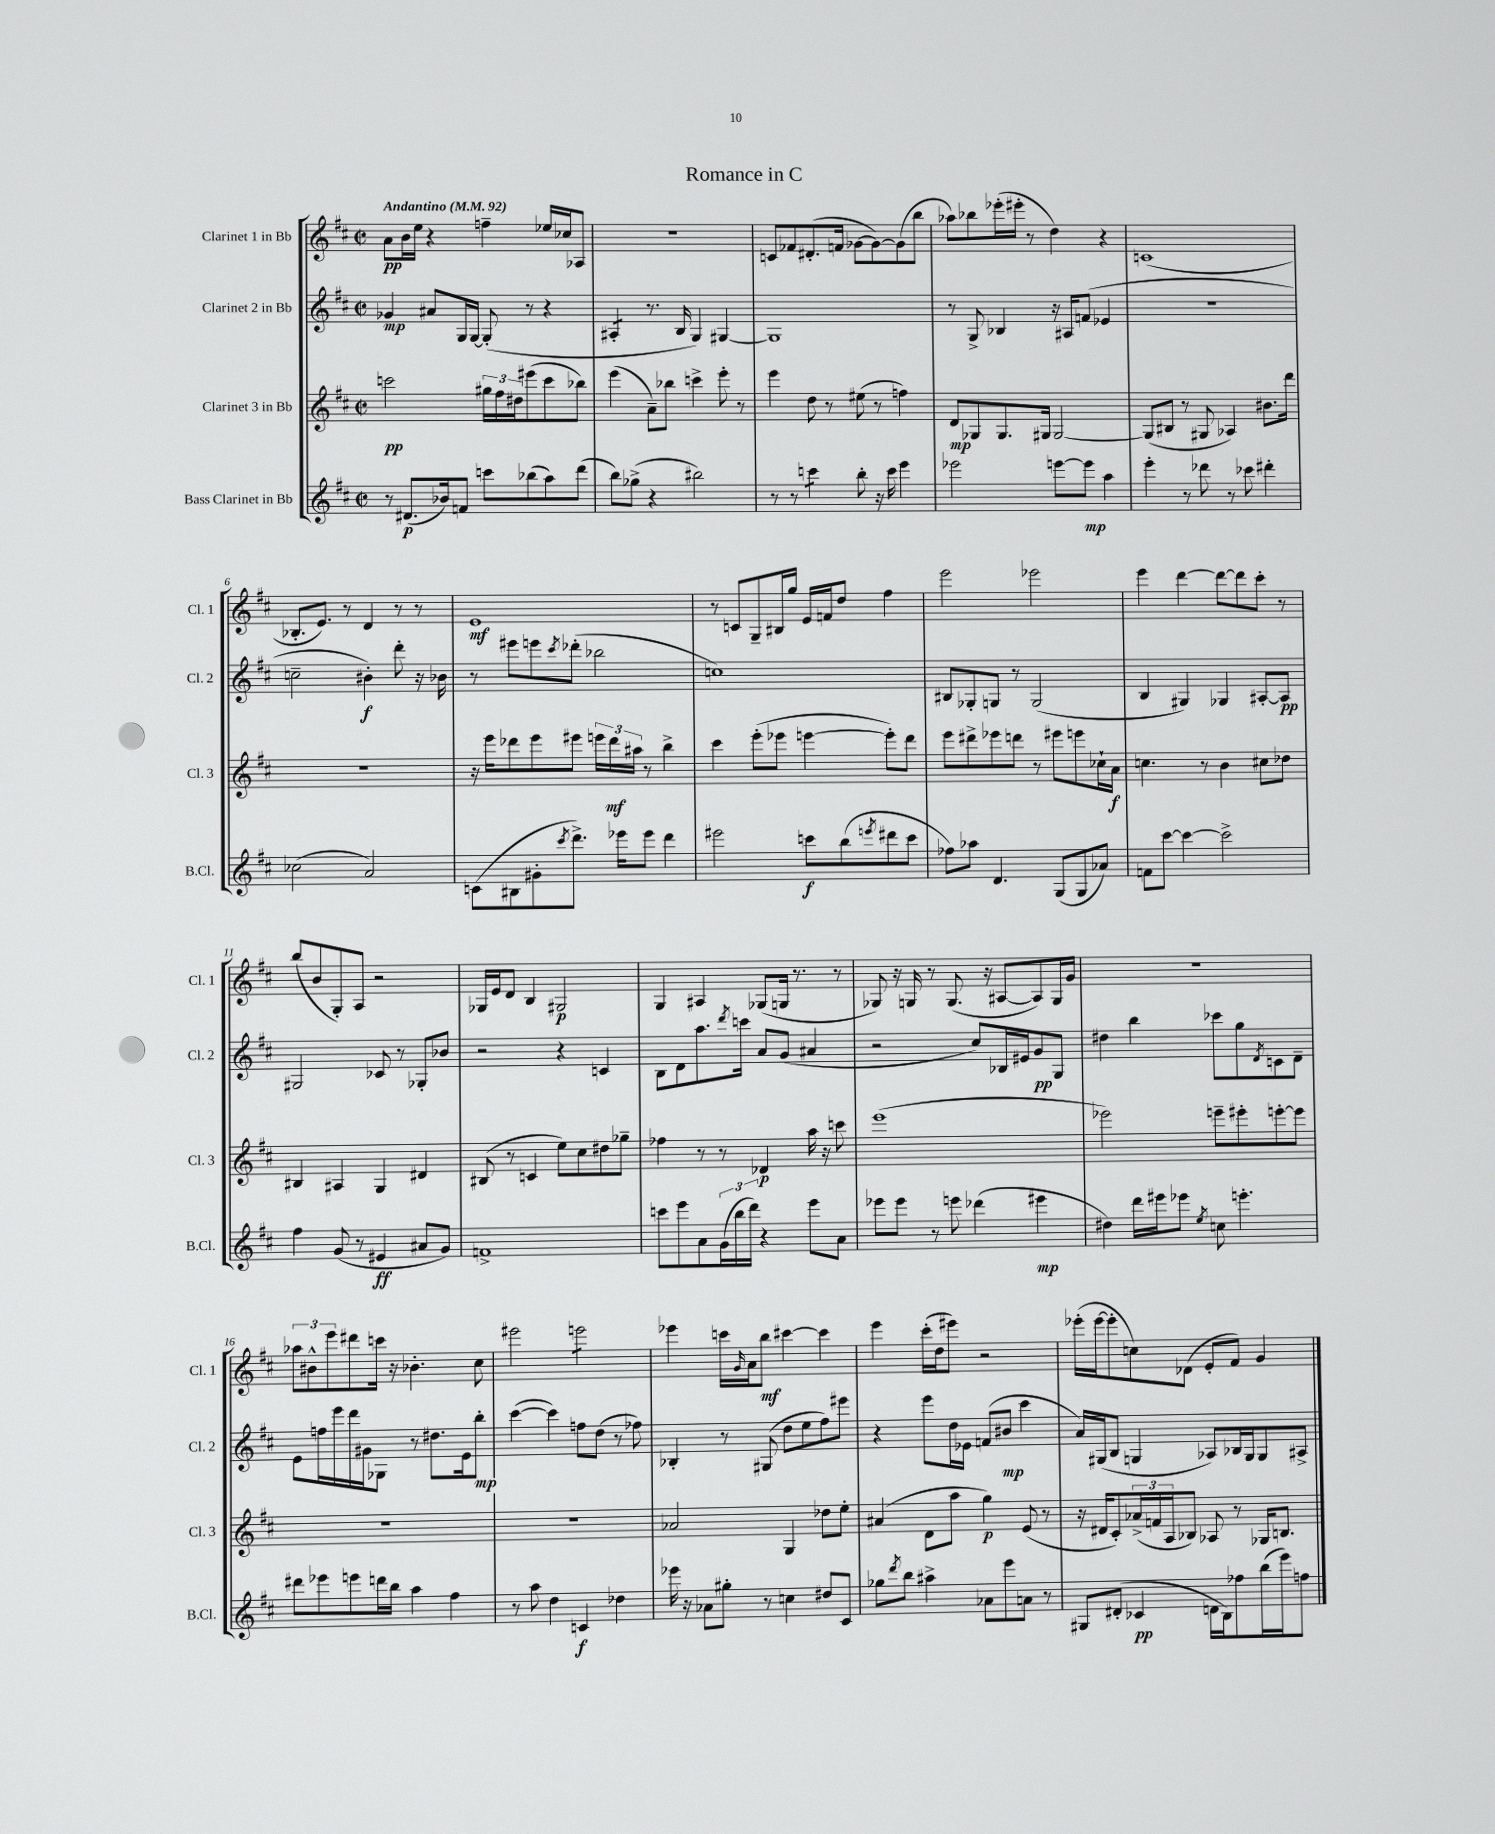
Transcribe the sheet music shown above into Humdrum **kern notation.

**kern	**kern	**kern	**kern
*staff4	*staff3	*staff2	*staff1
*clefG2	*clefG2	*clefG2	*clefG2
*k[f#c#]	*k[f#c#]	*k[f#c#]	*k[f#c#]
*M2/2	*M2/2	*M2/2	*M2/2
*met(c|)	*met(c|)	*met(c|)	*met(c|)
*MM92	*MM92	*MM92	*MM92
8r	2ccc	4g-	8a
(8.d#	.	.	16b
.	.	.	16ee
.	.	8a#	4r
16b-)	.	.	.
8f	.	16G	.
.	.	[16G	.
8ccc	24gg#	(8G']	4ff~
.	24ff#	.	.
.	24dd#	.	.
(8bb-	(8eee#	8r	.
8aa)	8ccc	4r	16ee-
.	.	.	16cc-
(8ddd	8bb-)	.	8A-
=	=	=	=
8bb)	(4eee	4A#'	1r
(8gg-^	.	.	.
4r	8a~)	8.r	.
.	8bb-	.	.
.	.	16B	.
2bb#)	4ccc^	4G)	.
.	8eee'	[4G#	.
.	8r	.	.
=	=	=	=
8r	4eee	1G#]	8c
8r	.	.	8f-
4ccc	8dd	.	(8.d#'
.	8r	.	.
.	.	.	16f
8bb'	(8ee#	.	[8g-
16r	8r	.	8g-_)
16ccc	.	.	.
4eee	4ff)	.	(8g-]
.	.	.	8bb
=	=	=	=
2eee-	8d	8r	8aa-)
.	8G-	8G^	8bb-
.	8.G-	4B-	(16eee-'
.	.	.	16eee#'
.	.	.	8r
.	16G#	.	.
[8eee	[2G#	16r	4dd)
.	.	16A#	.
8eee]	.	(8f	.
4aa	.	4e-	4r
=	=	=	=
4eee'	(8G#]	1r	(1c
.	8B#	.	.
8r	8r	.	.
8ddd-	8G#	.	.
8r	4A-)	.	.
8ccc-	.	.	.
4ddd#'	8.b#	.	.
.	16ddd	.	.
=	=	=	=
(2cc-	1r	2cc~	8.B-'
.	.	.	8.e)
.	.	.	8r
2a)	.	4b#')	4d
.	.	8ddd'	8r
.	.	16r	8r
.	.	16b-	.
=	=	=	=
(8c	16r	8r	1e
.	16eee	.	.
8B#	8ddd-	8eee#	.
8g#'	8eee	8eee	.
8qccc#	.	8qccc#	.
8.ddd^)	8eee#	(8ddd-'	.
.	24eee	2bb-	.
.	24ddd-	.	.
16eee-	.	.	.
.	24aa#	.	.
8eee-	8r	.	.
4ddd	4bb^	.	.
=	=	=	=
2eee#	4ccc#	1cc)	8r
.	.	.	8c
.	(8eee'	.	8G~
.	8eee-	.	16B#
.	.	.	16gg
8ccc	[4eee	.	16e
.	.	.	16f
(8bb	.	.	8dd
8qeee	.	.	.
8ddd#	8eee'])	.	4ff#
8ccc	8ddd	.	.
=	=	=	=
8ff-)	8eee	8B#	2eee
8aa-	8ddd#^	8G-'	.
4.d	8eee-	8G	.
.	8ddd	8r	.
.	8r	(2G	2eee-
(8G	8eee#	.	.
8G	8eee	.	.
8a-)	16cc-`	.	.
.	16a	.	.
=	=	=	=
8f	4.cc	4B	4eee
[8ccc#	.	.	.
4ccc#_	.	4G#)	[4ddd
.	8r	.	.
2ccc#^]	4b	4G-	8ddd_
.	.	.	8ddd]
.	8cc#	[8A#'	8ccc#'
.	8dd-	8A#]	8r
=	=	=	=
4ff#	4B#	2G#	(8bb
.	.	.	8b
(8g	4A#	.	8G')
8r	.	.	8A
4e#	4G	8c-	2r
.	.	8r	.
8a#	4d#	8G-'	.
8g)	.	8b-	.
=	=	=	=
1f^	(8B#	2r	16G-
.	.	.	16e
.	8r	.	8d
.	4c	.	4B
.	8ee)	4r	2G#
.	8cc#	.	.
.	8dd#	4c	.
.	8gg-~	.	.
=	=	=	=
8ccc	4ff-	8B	4G
8eee	.	8d	.
8a	8r	8.aa	4A#
(24g	8r	.	.
24bb	.	.	.
.	.	8qddd	.
.	.	16ccc	.
24ddd)	.	.	.
4r	4d-	8a	(8G-
.	.	(8g	16G
.	.	.	8.r
8eee	16aa	4a#	.
.	16r	.	.
8a	8ccc	.	8r
=	=	=	=
8eee-	(1eee	2r	8G-)
8eee-	.	.	16r
.	.	.	16G
8r	.	.	8r
8eee	.	.	(8.G
(4ddd-	.	8cc#)	.
.	.	.	16r
.	.	16B-	[8A#
.	.	16e#	.
4eee#	.	8g	8A#])
.	.	8G	16G
.	.	.	16g
=	=	=	=
4dd#)	2eee-)	4dd#	1r
16ddd	.	4bb	.
16eee#	.	.	.
8eee-	.	.	.
8qee	.	.	.
8cc	8eee~	8ccc-	.
4.eee'	8eee#'	8gg	.
.	.	8qd	.
.	[8eee'	8c	.
.	8eee]	8d~	.
=	=	=	=
8ddd#	1r	8e	12aa-
.	.	.	12b#^^
8eee-	.	16ff	.
.	.	.	12eee
.	.	16eee	.
8eee	.	16ddd	8ddd#
.	.	16g#	.
16ddd	.	8G-	16ccc
16bb	.	.	16r
4aa	.	8r	4.b-'
.	.	8.dd#	.
4ff#	.	.	.
.	.	16e	.
.	.	8bb'	8cc#
=	=	=	=
8r	1r	([4ccc#	2eee#
8aa	.	.	.
4dd	.	4ccc#])	.
4c	.	8ff	2eee
.	.	(8dd	.
4dd-	.	8r	.
.	.	8ff-)	.
=	=	=	=
16eee-	2a-	4B-'	4eee-
16r	.	.	.
8a-	.	.	.
8gg#'	.	8r	16ccc
.	.	.	16qqg
.	.	.	16a
8r	.	(8G#	8bb
4cc	4G	8dd	[4ccc#
.	.	8ee	.
8dd#	8dd-	8ff#)	4ccc#]
8c#	8ee'	8eee#	.
=	=	=	=
8gg-	(4a#	4r	4eee
8qddd	.	.	.
8bb	.	.	.
4aa#^	8d	8eee	(16ccc#'
.	.	.	16dd
.	8aa	16dd	8eee#)
.	.	16e-	.
8a-	4gg)	(8f	2r
8eee	.	8b#	.
8a	(8e	4ccc#	.
8r	8r	.	.
=	=	=	=
8G#	16r	16a)	(16eee-'
.	16d#	(16G#	[16eee-
(8d#'	8c#')	8B	8eee-']
4c-	(24a-^	4G	8cc)
.	24f	.	.
.	24A	.	.
.	8B-)	.	(8d-
16d	8A-	8A-)	8e'
16B)	.	.	.
8ff-	8r	16B-	8f#)
.	.	16G	.
(16bb	16G-	8G	4g
16eee)	8.B	.	.
8ff	.	8A#^	.
==	==	==	==
*-	*-	*-	*-
